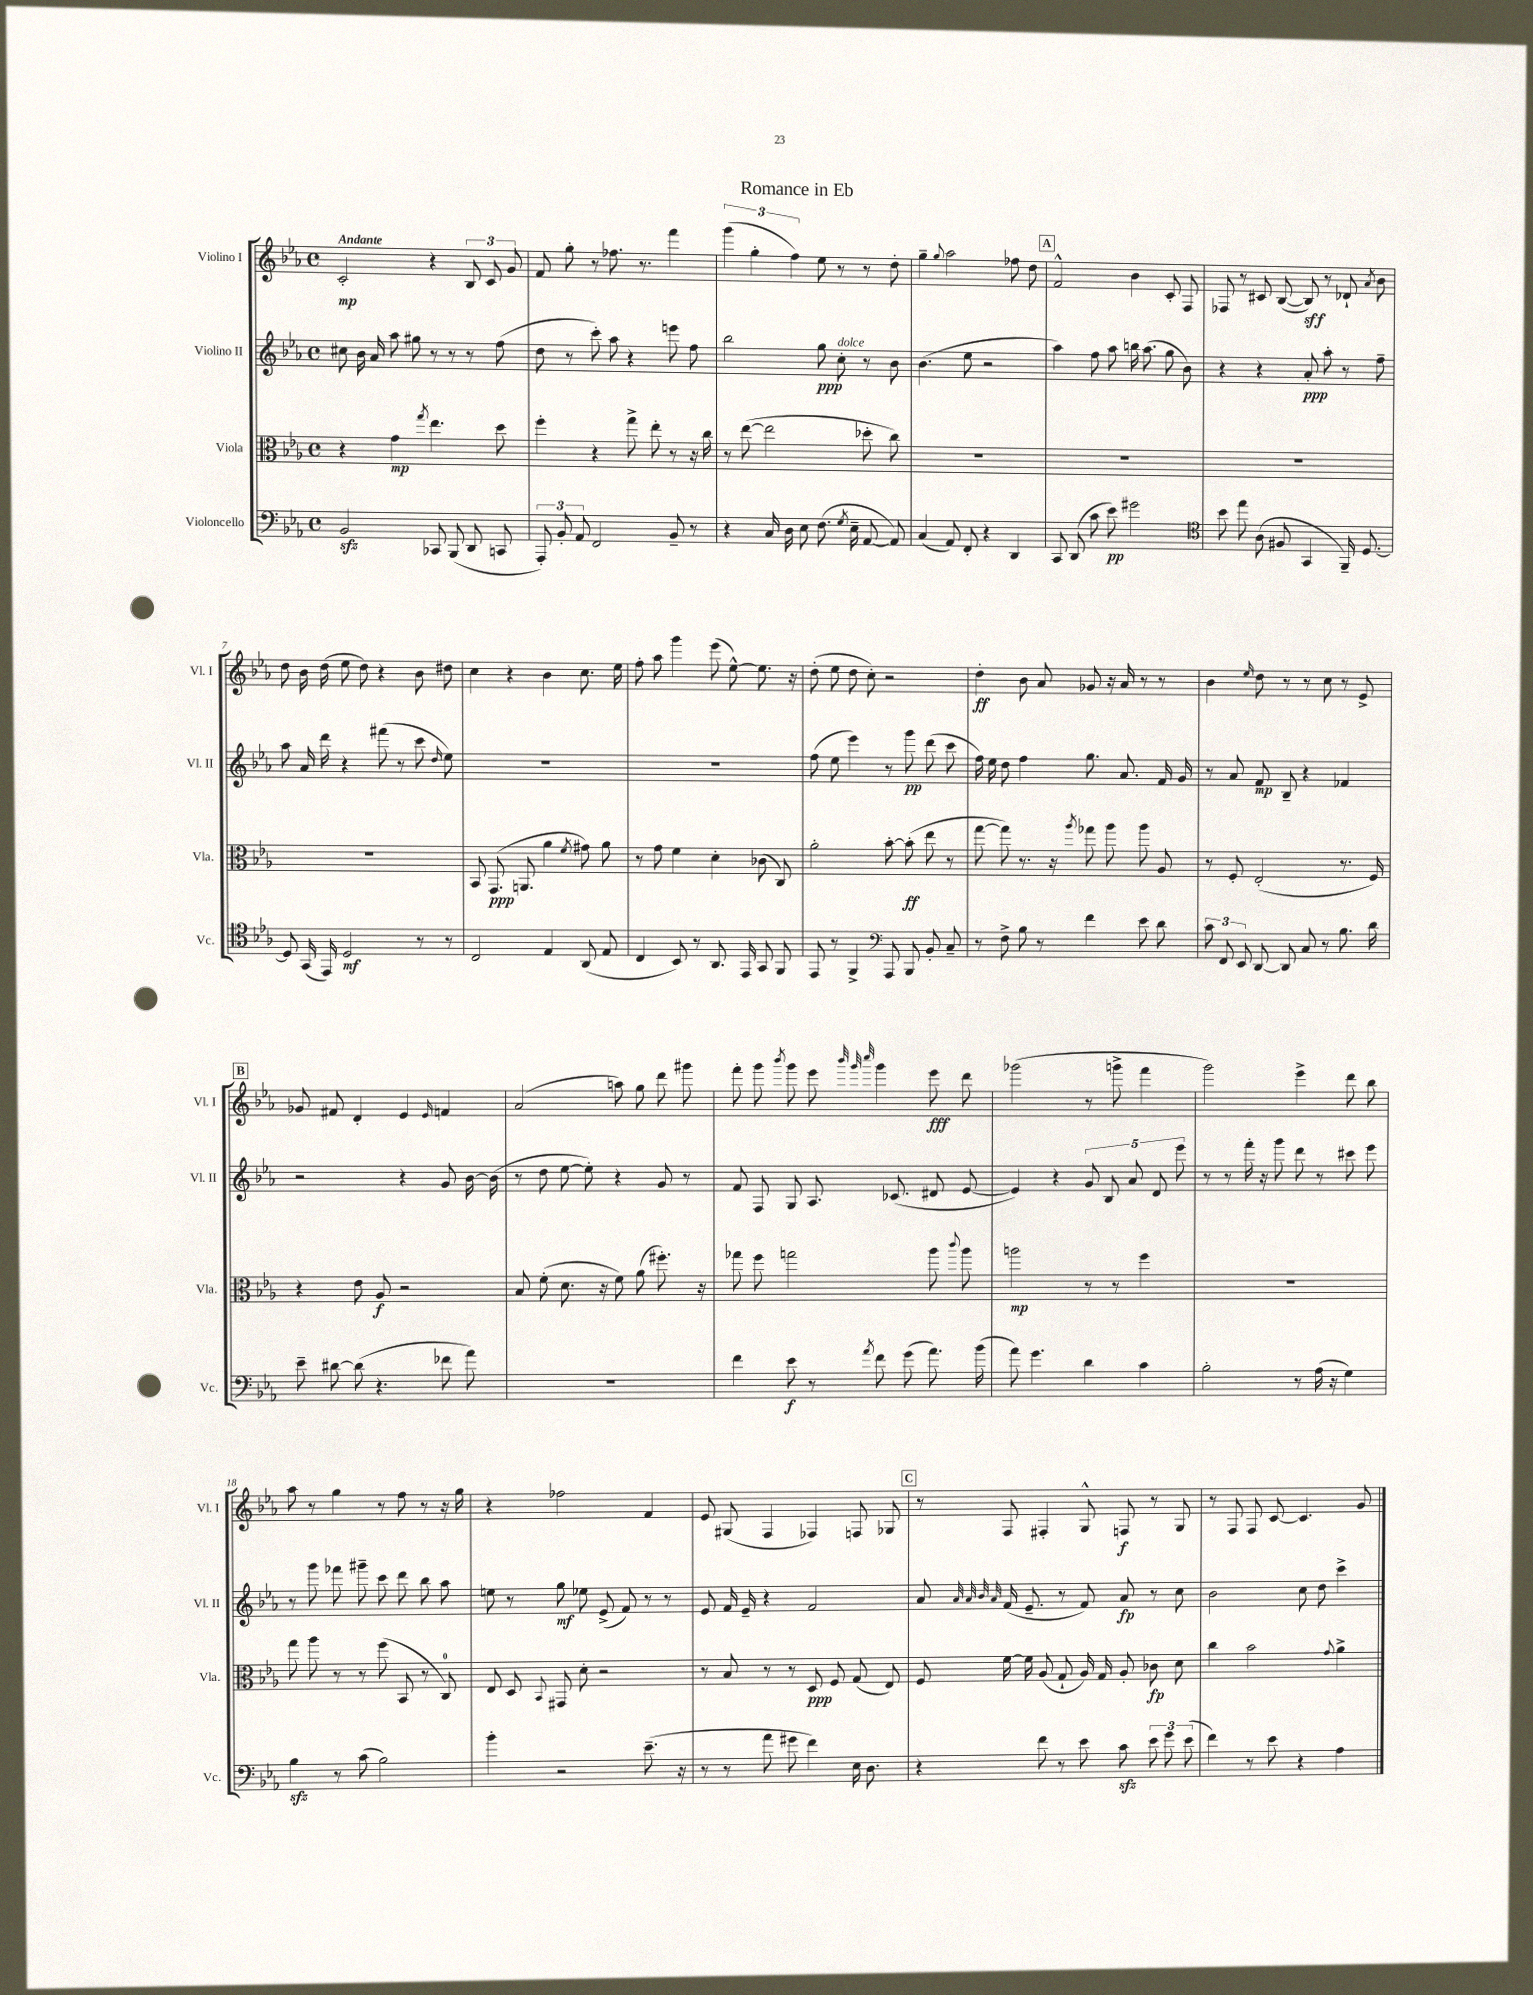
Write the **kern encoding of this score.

**kern	**kern	**kern	**kern
*staff4	*staff3	*staff2	*staff1
*clefF4	*clefC3	*clefG2	*clefG2
*k[b-e-a-]	*k[b-e-a-]	*k[b-e-a-]	*k[b-e-a-]
*M4/4	*M4/4	*M4/4	*M4/4
*met(c)	*met(c)	*met(c)	*met(c)
2BB-	4r	8cc#	2c'
.	.	16b-	.
.	.	16a-	.
.	4g	8aa-	.
.	.	8gg#	.
.	8qgg	.	.
8CC-	4.ee-	8r	4r
(8BBB-	.	8r	.
8DD	.	8r	12B-
.	.	.	12c
8CC	8dd	(8ff	.
.	.	.	12g
=	=	=	=
12AAA-')	4ff'	8dd	8f
12BB-'	.	.	.
.	.	8r	8gg'
12AA-	.	.	.
2FF	4r	8ccc')	8r
.	.	8aa-	8.ff-
.	8gg^	4r	.
.	.	.	8.r
.	8ee-'	.	.
8BB-~	8r	8eee	4fff
8r	16r	8ff	.
.	16cc	.	.
=	=	=	=
4r	8r	2bb-	(6ggg
.	([8ee-	.	.
.	.	.	6gg'
16C	2ee-]	.	.
16D	.	.	.
.	.	.	6ff)
8E-	.	.	.
(8.F	.	8gg	8ee-
.	.	8cc'	8r
8qG	.	.	.
16E-~	.	.	.
[8AA-	8dd-'	8r	8r
8AA-])	8cc)	8b-	8dd'
=	=	=	=
(4C	1r	(4.b-	4gg~
.	.	.	8qqgg
8AA-)	.	.	2aa-
8FF'	.	8ee-	.
4r	.	2r	.
4DD	.	.	8ff-
.	.	.	8dd
=	=	=	=
8CC	1r	4aa-)	2f^^
(8DD	.	.	.
8c	.	8ff	.
8e-)	.	8aa-	.
2g#	.	16bb	4b-
.	.	(8.aa-	.
.	.	8gg	8c'
.	.	8b-)	8F
=	=	=	=
*clefC4	*	*	*
8b-	1r	4r	8F-
8ee-	.	.	8r
(8A-	.	4r	8c#
8F#	.	.	([8B-
4GG	.	8a-'	8B-])
.	.	8aa-'	8r
16FF~)	.	8r	8d-`
[8.D	.	.	.
.	.	.	8qa-
.	.	8ff~	8b-
=	=	=	=
8D]	1r	8aa-	8dd
(16GG	.	16a-	16b-
16EE-)	.	16ddd	(16dd
2D	.	4r	8ee-
.	.	.	8dd)
.	.	(8fff#	4r
.	.	8r	.
8r	.	8ccc	8b-
.	.	16qqdd	.
8r	.	8ee-)	8dd#
=	=	=	=
2C	8BB-	1r	4cc
.	(8.GG	.	.
.	.	.	4r
.	8.AA	.	.
4E-	4a-	.	4b-
.	8qf	.	.
(8AA-	8g#)	.	8.cc
8E-	8a-	.	.
.	.	.	16ee-
=	=	=	=
4C	8r	1r	8ff'
.	8g	.	8aa-
8BB-)	4f	.	4ggg
8r	.	.	.
8.AA-	4d'	.	(8eee-
.	.	.	[8ee-^^)
16EE-	.	.	.
8GG	(8c-	.	8.ee-]
8FF	8C)	.	.
.	.	.	16r
=	=	=	=
8EE-	2a-'	(8ff	(8dd'
8r	.	8ee-	8ee-
4FF^	.	4eee-)	8dd
.	.	.	8cc')
*clefF4	*	*	*
8AAA-	[8b-'	8r	2r
8BBB-	(8b-']	8ggg	.
8BB-'	8ee-	(8ddd	.
8C~	8r	8ccc	.
=	=	=	=
8r	[8gg	16ff)	4dd'
.	.	16ee-	.
8F^	8gg])	8dd	.
8B-	8.r	4ff	8b-
8r	.	.	8a-
.	16r	.	.
.	8qaa-	.	.
4f	8gg-	8.gg	8g-
.	8aa-	.	16r
.	.	8.a-	16a-
8e-	8aa-	.	8r
8d	8A-	16f	8r
.	.	16g	.
=	=	=	=
12c	8r	8r	4b-
12FF	.	.	.
.	8F'	8a-	.
12EE-	.	.	.
.	.	.	16qqee-
[8DD	(2E-'	8f	8dd
8DD]	.	8B-~	8r
8C	.	4r	8r
8r	.	.	8cc
8.B-	8.r	4f-	8r
.	.	.	8e-^
16d	16F)	.	.
=	=	=	=
8e-~	4r	2r	8g-
[8d#	.	.	8f#
(8d#]	8e-	.	4d'
4.r	8A-	.	.
.	2r	4r	4e-
.	.	.	16qqe-
8f-	.	8g	4f
8a-)	.	[16b-	.
.	.	(16b-]	.
=	=	=	=
1r	8B-	8r	(2a-
.	(8f'	8dd	.
.	8.d	[8ee-	.
.	.	8ee-'])	.
.	16r	.	.
.	8f)	4r	8aa)
.	(8a-	.	8gg
.	8.ff#')	8g	8ddd
.	.	8r	8ggg#
.	16r	.	.
=	=	=	=
4f	8gg-	8f	8fff'
.	8ff	8F	8ggg
.	.	.	8qbbb-
8e-	2gg	8G	8ggg
8r	.	8.A-	8eee-
.	.	.	32qqbbb-
.	.	.	32qqggg
8qa-	.	.	32qqcccc
8f	.	.	4ggg
.	.	(8.c-	.
(8g	.	.	.
8.a-)	8aa-	8d#	8eee-
.	8qqccc	.	.
.	8aa-	[8e-	8ddd
(16b-	.	.	.
=	=	=	=
8a-)	2aa	4e-])	(2ggg-
4.g	.	.	.
.	.	4r	.
4d	8r	10g	8r
.	.	10B-	.
.	8r	.	8ggg^
.	.	10a-	.
4c	4ff	.	4fff
.	.	10d	.
.	.	10eee-	.
=	=	=	=
2B-'	1r	8r	2ggg)
.	.	8r	.
.	.	16fff'	.
.	.	16r	.
.	.	8ggg	.
8r	.	8ddd	4eee-^
(16A-	.	8r	.
16r	.	.	.
4G)	.	8ccc#	8ddd
.	.	8eee-	8bb-
=	=	=	=
4B-	8gg	8r	8aa-
.	8aa-	8ggg	8r
8r	8r	8fff-	4gg
(8c	8r	8ggg#~	.
2B-)	(8ff	8ccc	8r
.	8BB-	8ddd	8ff
.	8r	8bb-	8r
.	8C)	8aa-	16r
.	.	.	16gg
=	=	=	=
4b-'	8E-	8ee	4r
.	8D	8r	.
.	8qqBB-	.	.
2r	8GG#	8gg	2ff-
.	8d'	8ee-	.
.	2r	(8e-^	.
.	.	8f)	.
(8.e-~	.	8r	4f
.	.	8r	.
16r	.	.	.
=	=	=	=
8r	8r	8e-	8e-
8r	8B-	16f	(8G#
.	.	16e-~	.
8a-	8r	4r	4F
8g#	8r	.	.
4f)	8D	2f	4F-)
.	8F	.	.
16E-	(8G	.	8F
8.D	.	.	.
.	8E-)	.	8G-
=	=	=	=
4r	8F	8a-	8r
.	.	32qqa-	.
.	.	32qqa-	.
.	.	32qqb-	.
.	.	32qqa-	.
.	[16f	(16f	8F
.	16f]	8.e-~	.
8f	(8A-	.	4F#'
8r	8G`	8r	.
8e-	16A-)	8f)	8G^^
.	16G	.	.
8c	8A-'	8a-	8F
12e-	8c-	8r	8r
12g	.	.	.
.	8d	8cc	8G
(12e-	.	.	.
=	=	=	=
4f)	4cc	2b-	8r
.	.	.	8F
8r	2b-	.	8F
8e-	.	.	[8c
4r	.	8cc	4.c]
.	.	8dd	.
.	8qqg	.	.
4A-	4a-^	4ccc^	.
.	.	.	8g
==	==	==	==
*-	*-	*-	*-
